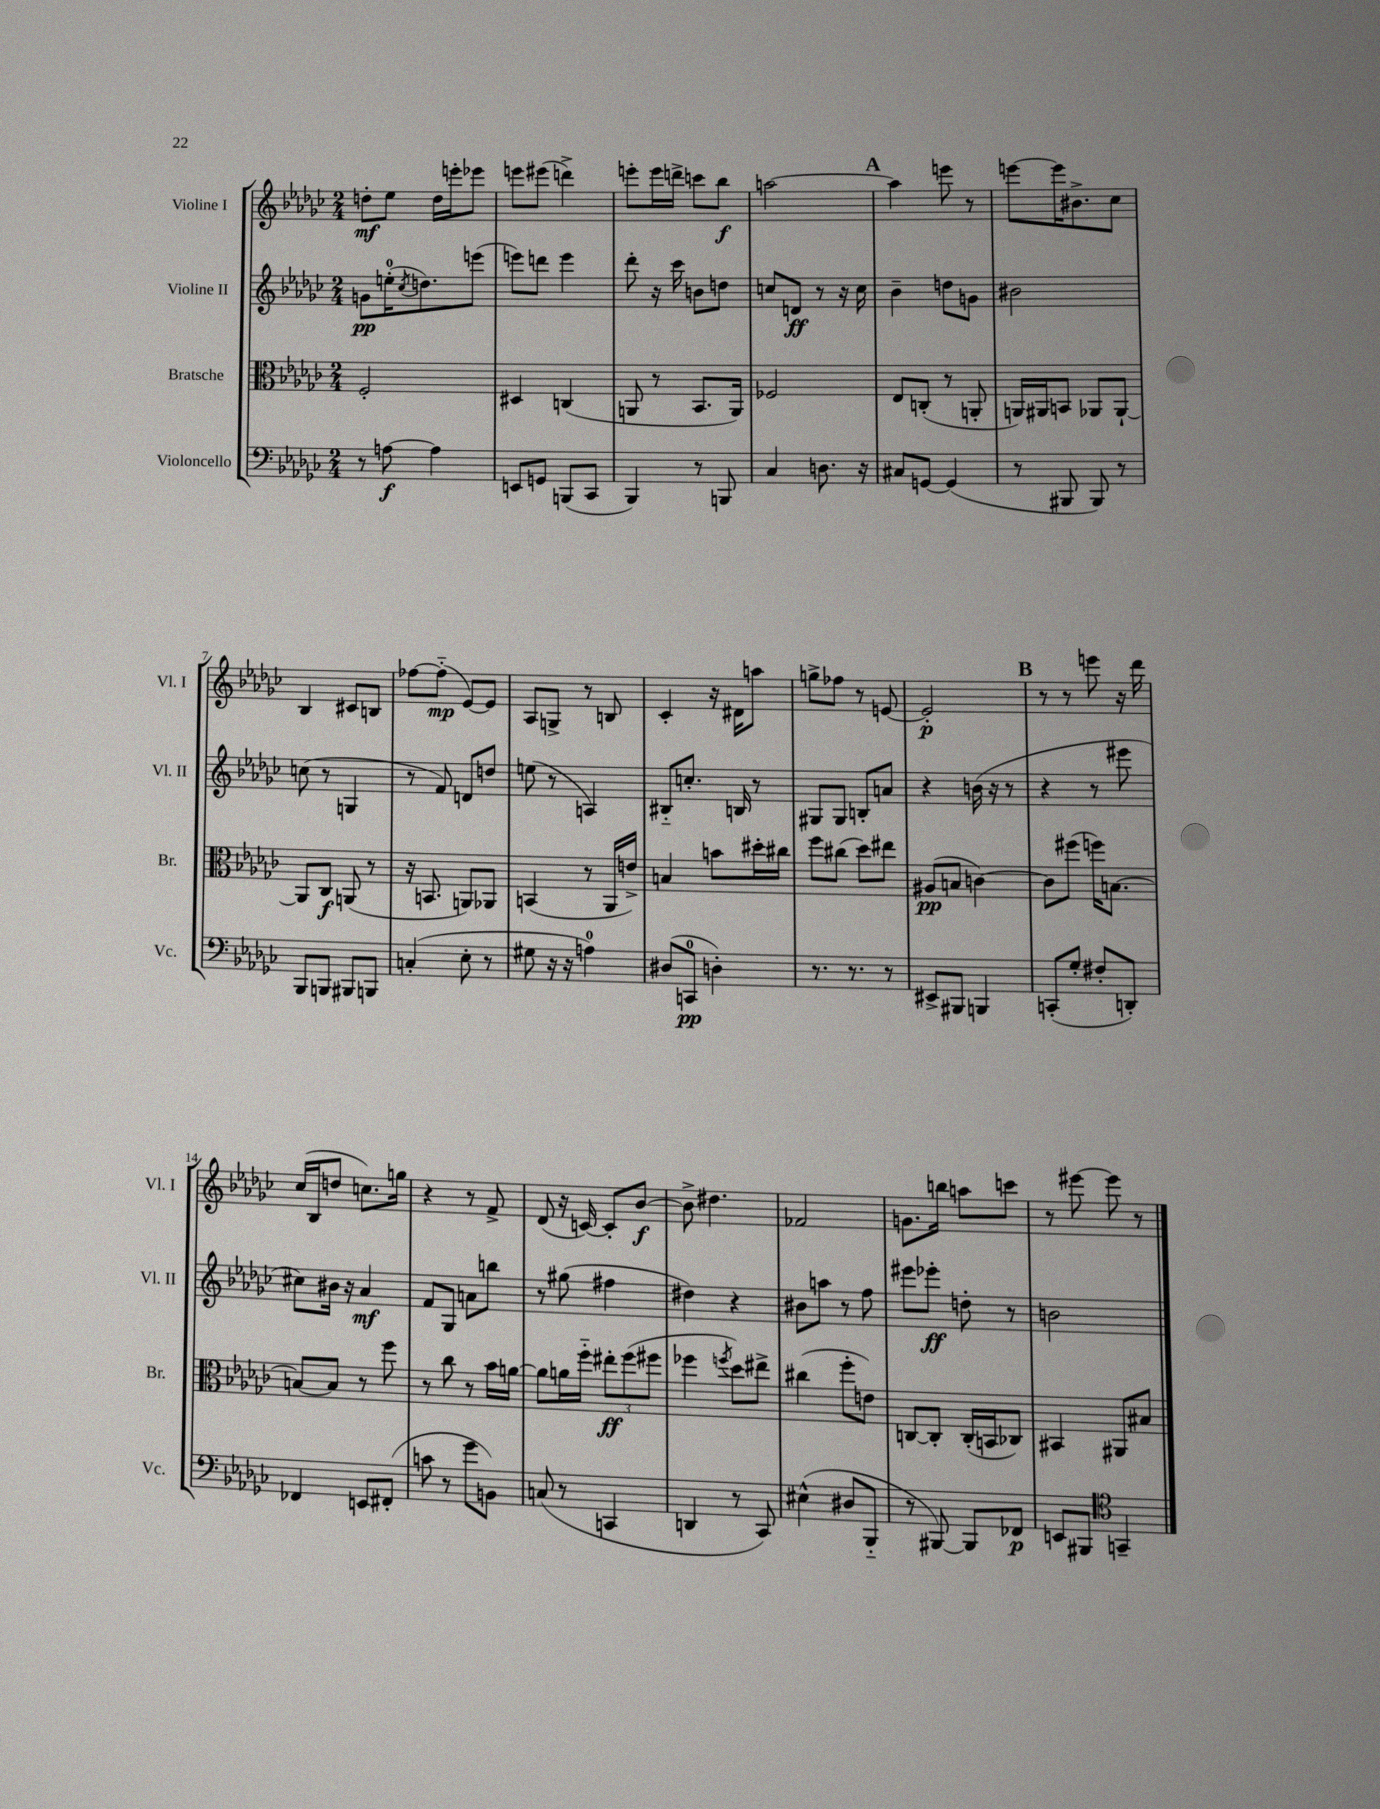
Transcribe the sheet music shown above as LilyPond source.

<<
\new StaffGroup <<
\new Staff = "s0" \with { instrumentName = "Violine I" shortInstrumentName = "Vl. I" } {
    \clef treble \key ges \major \numericTimeSignature \time 2/4
    d''8-.\mf ees''8 d''16 e'''16-. ees'''8 |
    e'''8 eis'''8( d'''4->) |
    e'''8-. e'''16 d'''16-> c'''8 bes''8\f |
    a''2~ |
    \mark \markup { \bold "A" } a''4 e'''8 r8 |
    e'''8~ e'''16 bis'8.-> ces''8 |
    bes4 cis'8 b8 |
    fes''8~ fes''8-_\mp( ees'8~) ees'8 |
    aes8 g8-> r8 b8 |
    ces'4-. r16 dis'16 a''8 |
    g''8-> fes''8 r8 e'8~ |
    e'2-.\p |
    \mark \markup { \bold "B" } r8 r8 e'''8 r16 des'''16 |
    ces''16( bes16 d''8 c''8.) g''16 |
    r4 r8 f'8-> |
    des'8( r16 c'16~) c'8-. bes'8~\f |
    bes'8-> dis''4. |
    fes'2 |
    g'8. b''16 a''8 c'''8 |
    r8 eis'''8~ eis'''8 r8 \bar "|." |
}
\new Staff = "s1" \with { instrumentName = "Violine II" shortInstrumentName = "Vl. II" } {
    \clef treble \key ges \major \numericTimeSignature \time 2/4
    g'8\pp e''16-0-.( \acciaccatura { ces''8 } d''8.) e'''8( |
    e'''8) d'''8 e'''4 |
    des'''8-. r16 ces'''16 b'8 d''8 |
    c''8 d'8\ff r8 r16 c''16 |
    \mark \markup { \bold "A" } bes'4-- d''8 g'8 |
    bis'2 |
    c''8( r8 g4 |
    r8 f'8) d'8 d''8 |
    e''8( r8 a4) |
    bis8-_ c''8.-. b16 r8 |
    gis8 gis8 b8-. a'8 |
    r4 b'16( r16 r8 |
    \mark \markup { \bold "B" } r4 r8 eis'''8 |
    cis''8) bis'16 r16 aes'4\mf |
    f'8 ges8 a'8 b''8 |
    r8 gis''8( fis''4 |
    dis''4) r4 |
    bis'8 a''8 r8 f''8 |
    eis'''8 ees'''8-.\ff d''8-. r8 |
    b'2 \bar "|." |
}
\new Staff = "s2" \with { instrumentName = "Bratsche" shortInstrumentName = "Br." } {
    \clef alto \key ges \major \numericTimeSignature \time 2/4
    f2-. |
    dis4 c4( |
    a,8 r8 bes,8. a,16) |
    fes2 |
    \mark \markup { \bold "A" } ees8 c8-.( r8 a,8-. |
    a,16) ais,16 b,8 aes,8 aes,8~-! |
    aes,8 ces8\f a,8( r8 |
    r16 b,8. a,8) aes,8 |
    b,4( r8 aes,16 e'16->) |
    b4 b'8 dis''16-. cis''16 |
    f''8 cis''8( des''8) eis''8 |
    ais8\pp( b8 c'4~) |
    \mark \markup { \bold "B" } c'8 fis''8( f''16) b8.~ |
    b8~ b8 r8 f''8 |
    r8 ces''8 r8 bes'16 a'16~ |
    a'8 a'16 f''16-_ \tuplet 3/2 { eis''8-.\ff f''8( fis''8 } |
    fes''4 \acciaccatura { f''8 } des''8) eis''8-> |
    cis''4( f''8-. e'8) |
    c8~ c8-. c16-.( b,16 ces8) |
    bis,4 ais,8 bis8 \bar "|." |
}
\new Staff = "s3" \with { instrumentName = "Violoncello" shortInstrumentName = "Vc." } {
    \clef bass \key ges \major \numericTimeSignature \time 2/4
    r8 a8~\f a4 |
    e,8 g,8 b,,8( ces,8 |
    bes,,4) r8 b,,8 |
    ces4 d8. r16 |
    \mark \markup { \bold "A" } cis8 g,8~ g,4( |
    r8 bis,,8 bis,,8) r8 |
    bes,,8 b,,8 bis,,8 b,,8 |
    c4-.( ees8-. r8 |
    gis8 r16 r16 a4-0) |
    dis8( c,8-0\pp d4-.) |
    r8. r8. r8 |
    eis,8-> bis,,8 b,,4 |
    \mark \markup { \bold "B" } c,8-.( ges8-. fis8-. d,8-.) |
    fes,4 e,8 fis,8-.( |
    c'8 r8 ges'8 b,8) |
    c8( r8 c,4 |
    d,4 r8 ces,8) |
    eis4-^( dis8 bes,,8-_ |
    r8 bis,,8~) bis,,8 fes,8\p |
    e,8 bis,,8 \clef tenor g,4-- \bar "|." |
}
>>
>>
